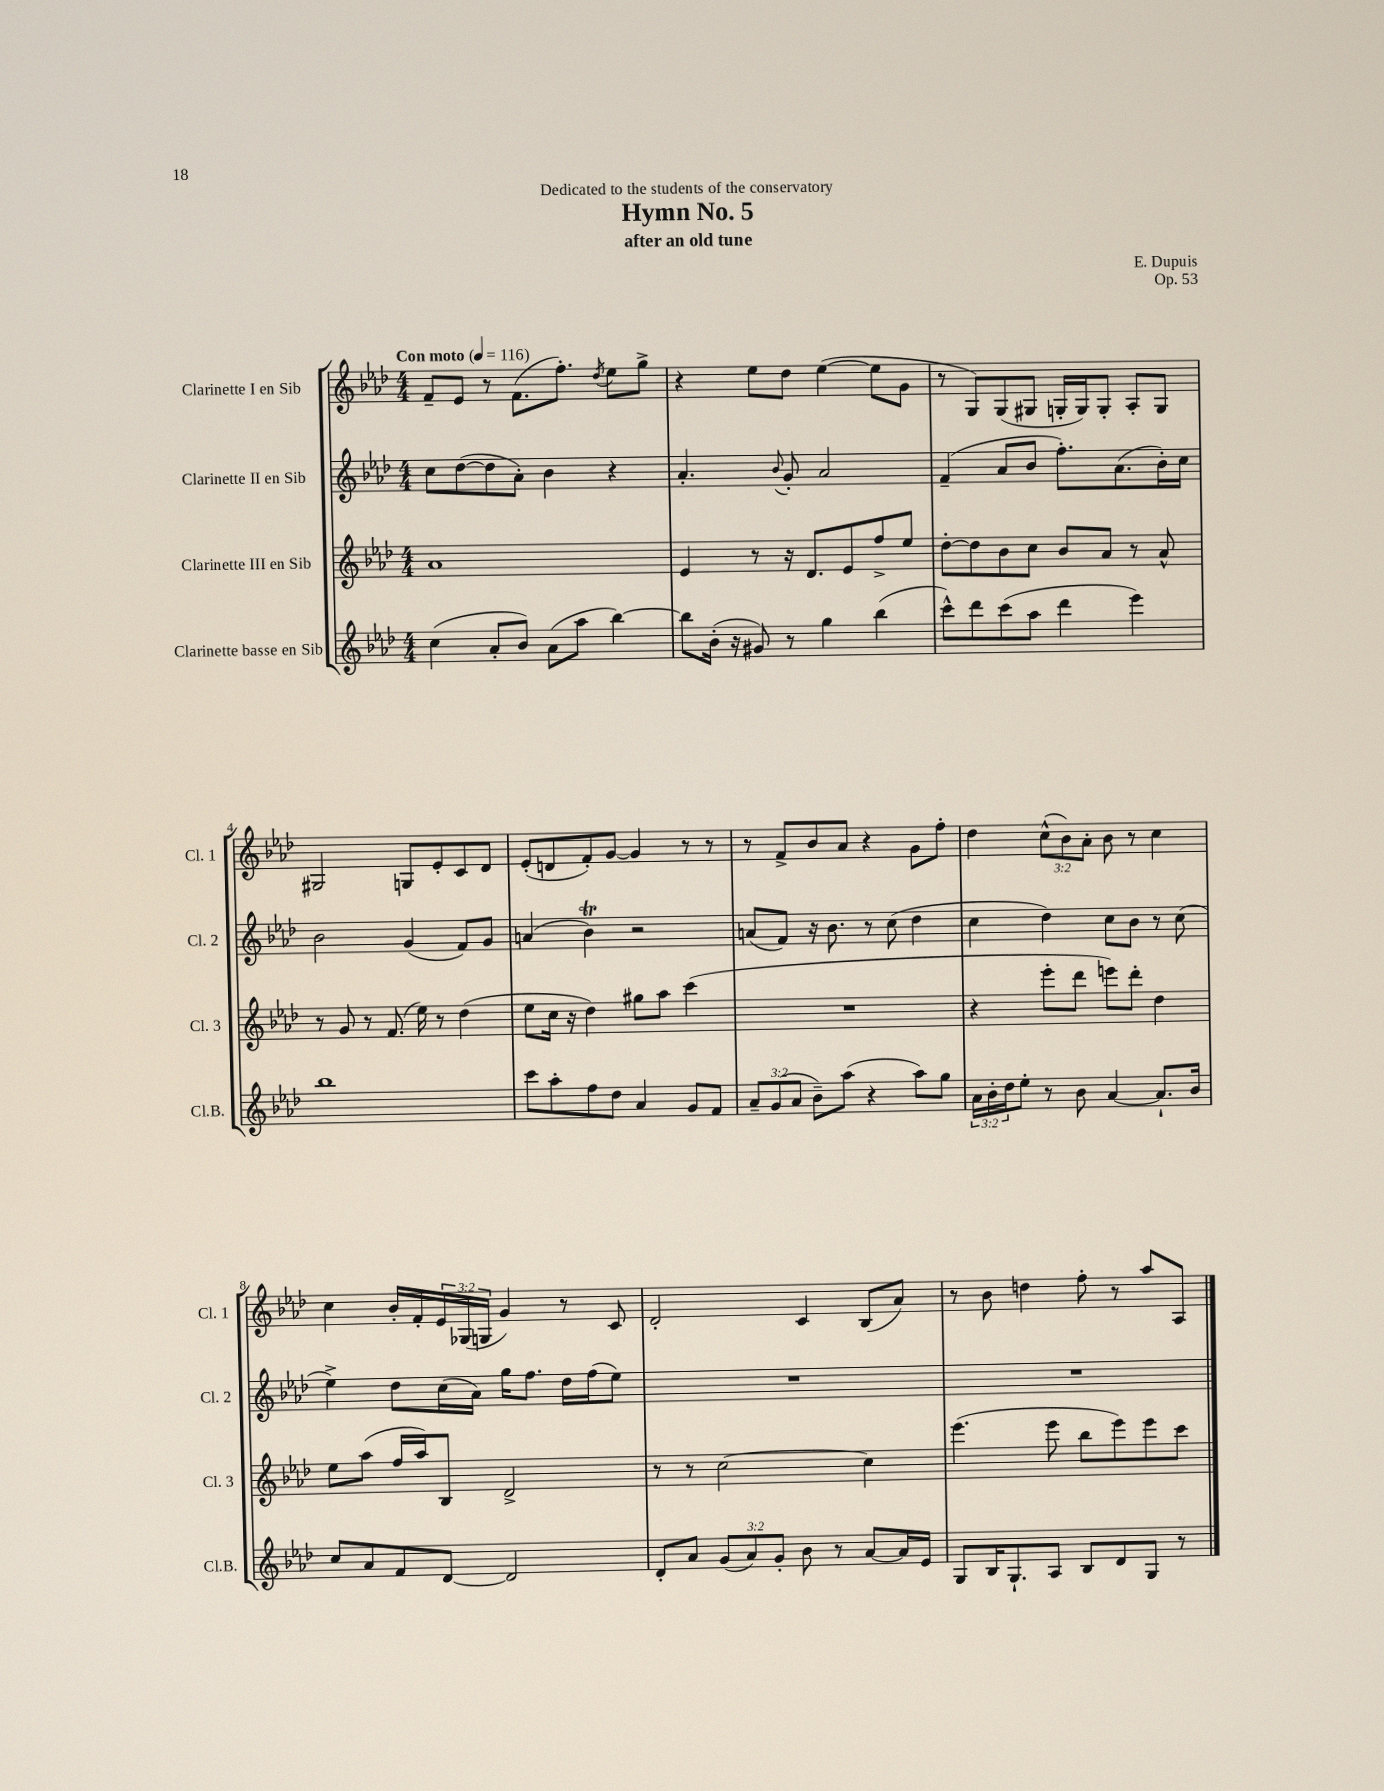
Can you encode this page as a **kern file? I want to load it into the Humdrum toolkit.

**kern	**kern	**kern	**kern
*staff4	*staff3	*staff2	*staff1
*clefG2	*clefG2	*clefG2	*clefG2
*k[b-e-a-d-]	*k[b-e-a-d-]	*k[b-e-a-d-]	*k[b-e-a-d-]
*M4/4	*M4/4	*M4/4	*M4/4
*MM116	*MM116	*MM116	*MM116
(4cc	1a-	8cc	8f~
.	.	([8dd-	8e-
8a-'	.	8dd-]	8r
8b-)	.	8a-')	(8.f
(8a-	.	4b-	.
.	.	.	8.ff')
8aa-	.	.	.
.	.	.	8qdd-
[4bb-)	.	4r	8ee-
.	.	.	8gg^
=	=	=	=
8bb-]	4e-	4.a-'	4r
(16b-'	.	.	.
16r	.	.	.
8g#)	8r	.	8ee-
.	.	8qqb-	.
8r	16r	8g'	8dd-
.	8.d-	.	.
4gg	.	2a-	([4ee-
.	8e-	.	.
(4bb-	8ff^	.	8ee-]
.	8ee-	.	8g
=	=	=	=
8ccc^^)	[8dd-'	(4f~	8r
8ddd-	8dd-]	.	8G)
(8ccc	8b-	8a-	(8G
8aa-	8cc	8b-	8G#
4ddd-	8b-	8.ff')	16G'
.	.	.	16G)
.	8a-	.	8G'
.	.	(8.a-	.
4eee-)	8r	.	8A-'
.	8a-^^	16b-')	8G
.	.	16cc	.
=	=	=	=
1bb-	8r	2b-	2G#
.	8g	.	.
.	8r	.	.
.	(8.f	.	.
.	.	(4g	8G
.	16ee-)	.	.
.	8r	.	8e-'
.	(4dd-	8f)	8c
.	.	8g	8d-
=	=	=	=
8ccc	8ee-	(4a	(8e-'
8aa-'	16cc	.	8d
.	16r	.	.
8ff	4dd-)	4b-)	8f')
8dd-	.	.	[8g
4a-	8gg#	2r	4g]
.	8aa-	.	.
8g	(4ccc	.	8r
8f	.	.	8r
=	=	=	=
12a-~	1r	(8a	8r
(12g	.	.	.
.	.	8f)	8f^
12a-	.	.	.
8b-~)	.	16r	8b-
.	.	8.b-	.
(8aa-	.	.	8a-
4r	.	8r	4r
.	.	(8cc	.
8aa-)	.	4dd-	8g
8gg	.	.	8ff'
=	=	=	=
24a-	4r	4cc	4dd-
24b-'	.	.	.
24dd-	.	.	.
8ee-'	.	.	.
8r	8eee-'	4dd-)	(12cc^^
.	.	.	12b-)
8b-	8ddd-	.	.
.	.	.	12a-'
[4a-	8eee)	8cc	8b-
.	8ddd-'	8b-	8r
8.a-`]	4dd-	8r	4cc
.	.	(8cc	.
16b-	.	.	.
=	=	=	=
8cc	8ee-	4ee-^)	4cc
8a-	(8aa-	.	.
8f	16ff	8dd-	16b-'
.	16aa-)	.	16f'
[8d-	8B-	(16cc	24e-
.	.	.	(24G-
.	.	16a-)	.
.	.	.	24G
2d-]	2d-^	16gg	4g)
.	.	8.ff	.
.	.	16dd-	8r
.	.	(16ff	.
.	.	8ee-)	8c
=	=	=	=
8d-'	8r	1r	2d-'
8a-	8r	.	.
(12g	[2cc	.	.
12a-)	.	.	.
12g'	.	.	.
8b-	.	.	4c
8r	.	.	.
[8a-	4cc]	.	(8B-
16a-]	.	.	8a-)
16e-	.	.	.
=	=	=	=
8G	(4.eee-	1r	8r
16B-	.	.	8b-
8.G`	.	.	.
.	.	.	4dd
8A-	8eee-	.	.
8B-	8bb-	.	8ff'
8d-	8eee-)	.	8r
8G	8eee-	.	8aa-
8r	8ccc	.	8A-
==	==	==	==
*-	*-	*-	*-
